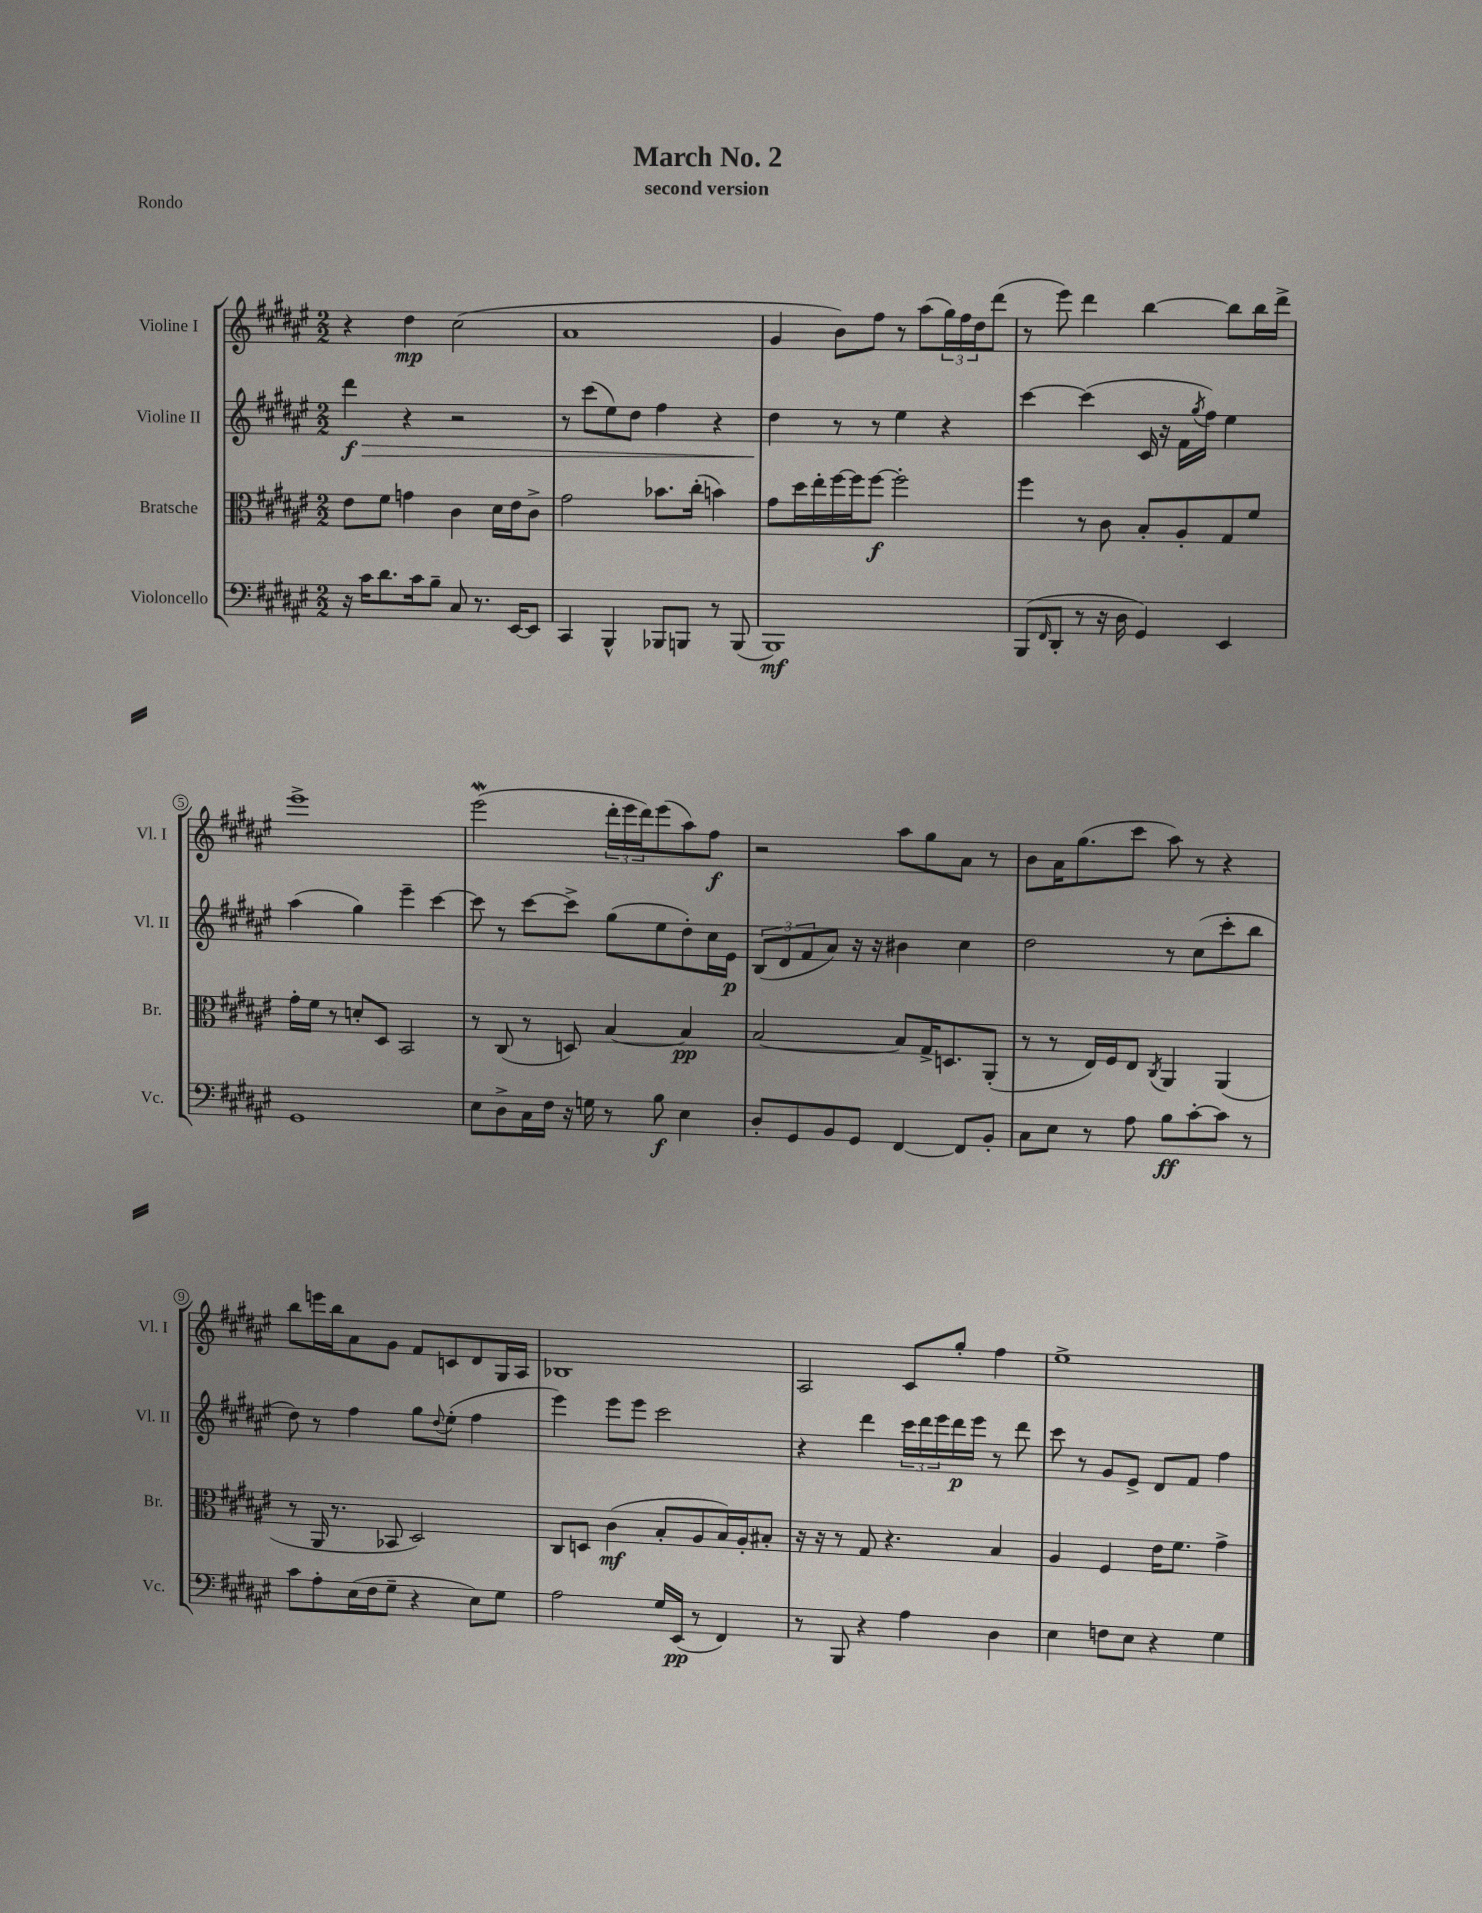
\header { title = "March No. 2" subtitle = "second version" piece = "Rondo" }
<<
\new StaffGroup <<
\new Staff = "s0" \with { instrumentName = "Violine I" shortInstrumentName = "Vl. I" } {
    \clef treble \key fis \major \numericTimeSignature \time 2/2
    r4 dis''4\mp cis''2( |
    ais'1 |
    gis'4 b'8) fis''8 r8 ais''8( \tuplet 3/2 { gis''16) fis''16 dis''16 } dis'''8( |
    r8 eis'''8) dis'''4 b''4~ b''8 b''16 dis'''16-> |
    eis'''1-> |
    eis'''2\mordent( \tuplet 3/2 { dis'''16-. eis'''16 dis'''16) } eis'''8( ais''8) fis''8\f |
    r2 ais''8 gis''8 ais'8 r8 |
    b'8 ais'16 gis''8.( cis'''8 ais''8) r8 r4 |
    b''8 e'''16 b''16 ais'8 gis'8 fis'8 c'8 dis'8 gis16 ais16 |
    bes1 |
    ais2 cis'8 gis''8-. fis''4 |
    eis''1-> \bar "|." |
}
\new Staff = "s1" \with { instrumentName = "Violine II" shortInstrumentName = "Vl. II" } {
    \clef treble \key fis \major \numericTimeSignature \time 2/2
    dis'''4\f\> r4 r2 |
    r8 cis'''8( eis''8) dis''8 fis''4 r4 |
    dis''4\! r8 r8 eis''4 r4 |
    cis'''4~ cis'''4( cis'16 r16 fis'16 \acciaccatura { gis''8 } fis''16) eis''4 |
    ais''4( gis''4) eis'''4-- cis'''4~ |
    cis'''8 r8 cis'''8~ cis'''8-> gis''8( eis''8 dis''8-.) cis''16 eis'16\p |
    \tuplet 3/2 { b8( dis'8 fis'8 } ais'8) r16 r16 bis'4 cis''4 |
    dis''2 r8 cis''8( cis'''8-. b''8 |
    dis''8) r8 fis''4 gis''8 \appoggiatura { dis''8 } eis''8-.( fis''4 |
    eis'''4) eis'''8 eis'''8 cis'''2 |
    r4 dis'''4 \tuplet 3/2 { cis'''16 dis'''16 eis'''16 } dis'''16\p eis'''16 r8 dis'''8 |
    cis'''8 r8 gis'8 eis'8-> dis'8 fis'8 fis''4 \bar "|." |
}
\new Staff = "s2" \with { instrumentName = "Bratsche" shortInstrumentName = "Br." } {
    \clef alto \key fis \major \numericTimeSignature \time 2/2
    eis'8 fis'8 g'4 cis'4 dis'16 eis'16 cis'8-> |
    gis'2 bes'8. cis''16-.( b'4) |
    gis'8 dis''16 eis''16-. fis''16~ fis''16 fis''8~\f fis''2-. |
    fis''4 r8 cis'8 b8-. ais8-. gis8 fis'8 |
    gis'16-. fis'16 r8 d'8-. dis8 b,2 |
    r8 cis8( r8 d8) b4~ b4\pp |
    b2~ b8 gis16-> d8. ais,8-.( |
    r8 r8 eis16) fis16 eis8 \acciaccatura { cis8 } ais,4 ais,4( |
    r8 ais,16 r8. bes,8 dis2) |
    cis8 d8 cis'4\mf( b8-. ais8 b16) ais16-. bis8-. |
    r16 r16 r8 gis8 r4. b4 |
    ais4 fis4 eis'16 fis'8. gis'4-> \bar "|." |
}
\new Staff = "s3" \with { instrumentName = "Violoncello" shortInstrumentName = "Vc." } {
    \clef bass \key fis \major \numericTimeSignature \time 2/2
    r16 cis'16 dis'8. cis'16 b8-- cis8 r8. eis,16~ eis,8 |
    cis,4 b,,4-^ bes,,8 b,,8 r8 b,,8( |
    b,,1\mf) |
    b,,8( \grace { fis,16 } dis,8-. r8 r16 dis16 gis,4) eis,4 |
    gis,1 |
    eis8 dis8-> cis16 fis16 r16 g16 r8 b8\f eis4 |
    dis8-. gis,8 b,8 gis,8 fis,4~ fis,8 b,8-. |
    cis8 eis8 r8 ais8 b8\ff cis'8~-. cis'8 r8 |
    cis'8 ais8-. eis16( fis16 gis8-- r4 eis8) gis8 |
    ais2 gis16 eis,16\pp( r8 fis,4) |
    r8 b,,8 r4 ais4 dis4 |
    eis4 f8 eis8 r4 gis4 \bar "|." |
}
>>
>>
\layout { \context { \Score \override BarNumber.stencil = #(make-stencil-circler 0.1 0.3 ly:text-interface::print) } }
